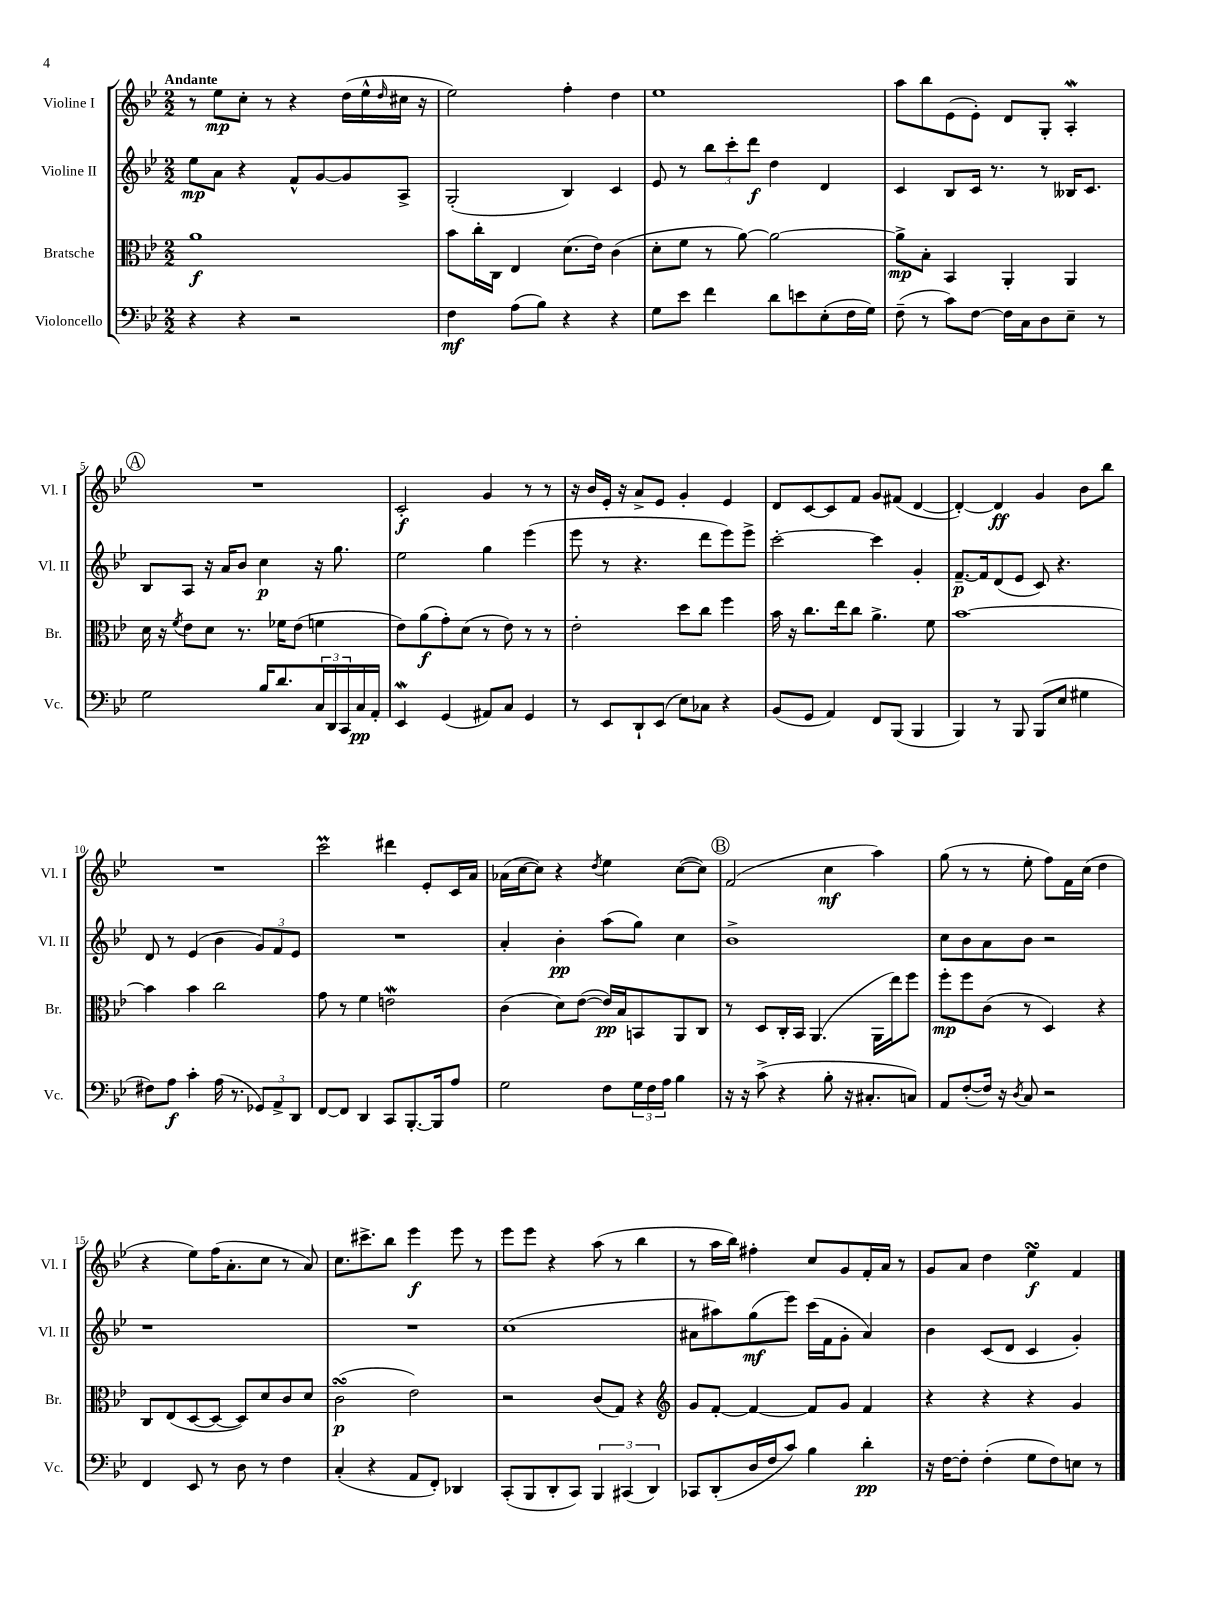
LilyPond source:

<<
\new StaffGroup <<
\new Staff = "s0" \with { instrumentName = "Violine I" shortInstrumentName = "Vl. I" } {
    \clef treble \key bes \major \numericTimeSignature \time 2/2 \tempo "Andante"
    r8 ees''8\mp c''8-. r8 r4 d''16( ees''16-^ \grace { d''16 } cis''16 r16 |
    ees''2) f''4-. d''4 |
    ees''1 |
    a''8 bes''8 ees'8( ees'8-.) d'8 g8-. a4-.\mordent |
    \mark \markup { \circle "A" } R1 |
    c'2-.\f g'4 r8 r8 |
    r16 bes'16 ees'16-. r16 a'8-> ees'8 g'4-. ees'4 |
    d'8 c'8~ c'8 f'8 g'8 fis'8( d'4~ |
    d'4~-.) d'4\ff g'4 bes'8 bes''8 |
    R1 |
    c'''2\prall dis'''4 ees'8-. c'16 a'16 |
    aes'16( c''16~ c''8) r4 \acciaccatura { d''8 } ees''4 c''8~( c''8) |
    \mark \markup { \circle "B" } f'2( c''4\mf a''4) |
    g''8( r8 r8 ees''8-. f''8) f'16 c''16( d''4 |
    r4 ees''8) f''16( a'8.-. c''8 r8 a'8) |
    c''8. cis'''8.-> bes''8 ees'''4\f ees'''8 r8 |
    ees'''8 ees'''8 r4 a''8( r8 bes''4 |
    r8 a''16 bes''16) fis''4-. c''8 g'8 f'16-. a'16 r8 |
    g'8 a'8 d''4 ees''4\turn\f f'4 \bar "|." |
}
\new Staff = "s1" \with { instrumentName = "Violine II" shortInstrumentName = "Vl. II" } {
    \clef treble \key bes \major \numericTimeSignature \time 2/2
    ees''8\mp a'8 r4 f'8-^ g'8~ g'8 a8-> |
    g2-.( bes4) c'4 |
    ees'8 r8 \tuplet 3/2 { bes''8 c'''8-. d'''8\f } d''4 d'4 |
    c'4 bes8 c'16 r8. r8 beses16 c'8. |
    \mark \markup { \circle "A" } bes8 a8 r16 a'16 bes'8 c''4\p r16 g''8. |
    ees''2 g''4 ees'''4( |
    ees'''8 r8 r4. d'''8 ees'''8) ees'''8-> |
    c'''2~-. c'''4 g'4-. |
    f'8.~--\p f'16 d'8( ees'8 c'8) r4. |
    d'8 r8 ees'4( bes'4 \tuplet 3/2 { g'8) f'8 ees'8 } |
    R1 |
    a'4-. bes'4-.\pp a''8( g''8) c''4 |
    \mark \markup { \circle "B" } bes'1-> |
    c''8 bes'8 a'8 bes'8 r2 |
    r1 |
    R1 |
    c''1( |
    ais'8 ais''8) g''8\mf( ees'''8) c'''16( f'16 g'8-. ais'4) |
    bes'4 c'8( d'8 c'4 g'4-.) \bar "|." |
}
\new Staff = "s2" \with { instrumentName = "Bratsche" shortInstrumentName = "Br." } {
    \clef alto \key bes \major \numericTimeSignature \time 2/2
    a'1\f |
    bes'8 c''16-. c16 ees4 d'8.( ees'16) c'4( |
    d'8-. f'8 r8 a'8~) a'2~ |
    a'8->\mp bes8-. bes,4 a,4-. a,4 |
    \mark \markup { \circle "A" } d'16 r16 \acciaccatura { f'8 } ees'8 d'8 r8. fes'16 ees'8( f'4 |
    ees'8) a'8\f( g'8-.) d'8( r8 ees'8) r8 r8 |
    ees'2-. d''8 c''8 f''4 |
    bes'16 r16 c''8. ees''16 c''8 a'4.-> f'8 |
    bes'1~ |
    bes'4 bes'4 c''2 |
    g'8 r8 f'4 e'2\mordent |
    c'4( d'8) ees'8~( ees'16\pp) bes16 b,8 a,8 c8 |
    \mark \markup { \circle "B" } r8 d8 c16-. bes,16 a,4.( a,16 ees''16) f''8 |
    f''8-.\mp f''8 c'8( r8 d4) r4 |
    c8 ees8( d8~ d8~ d8) d'8 c'8 d'8 |
    c'2\turn\p( ees'2) |
    r2 c'8( g8) r4 |
    \clef treble g'8 f'8~-. f'4~ f'8 g'8 f'4 |
    r4 r4 r4 g'4 \bar "|." |
}
\new Staff = "s3" \with { instrumentName = "Violoncello" shortInstrumentName = "Vc." } {
    \clef bass \key bes \major \numericTimeSignature \time 2/2
    r4 r4 r2 |
    f4\mf a8( bes8) r4 r4 |
    g8 ees'8 f'4 d'8 e'8 ees8-.( f16 g16) |
    f8--( r8 c'8) f8~ f16 c16 d8 ees8-- r8 |
    \mark \markup { \circle "A" } g2 bes16 d'8. \tuplet 3/2 { c16 d,16 c,16 } c16\pp a,16-. |
    ees,4\mordent g,4( ais,8) c8 g,4 |
    r8 ees,8 d,8-! ees,8( ees8) ces8 r4 |
    bes,8( g,8 a,4) f,8 bes,,8( bes,,4 |
    bes,,4) r8 bes,,8 bes,,8( ees8 gis4 |
    fis8) a8\f c'4-. a16( r8. \tuplet 3/2 { ges,8) a,8-> d,8 } |
    f,8~ f,8 d,4 c,8 bes,,8.~-. bes,,16 a8 |
    g2 f8 \tuplet 3/2 { g16 f16 a16 } bes4 |
    \mark \markup { \circle "B" } r16 r16 c'8->( r4 bes8-. r16 cis8.-. c8) |
    a,8 f8~-.( f16) r16 \acciaccatura { d8 } c8 r2 |
    f,4 ees,8 r8 d8 r8 f4 |
    c4-.( r4 a,8 f,8-.) des,4 |
    c,8-.( bes,,8 d,8-. c,8) \tuplet 3/2 { bes,,4 cis,4( d,4) } |
    ces,8 d,8-.( d16 f16 c'8) bes4 d'4-.\pp |
    r16 f16~ f8-. f4-.( g8 f8) e8 r8 \bar "|." |
}
>>
>>
